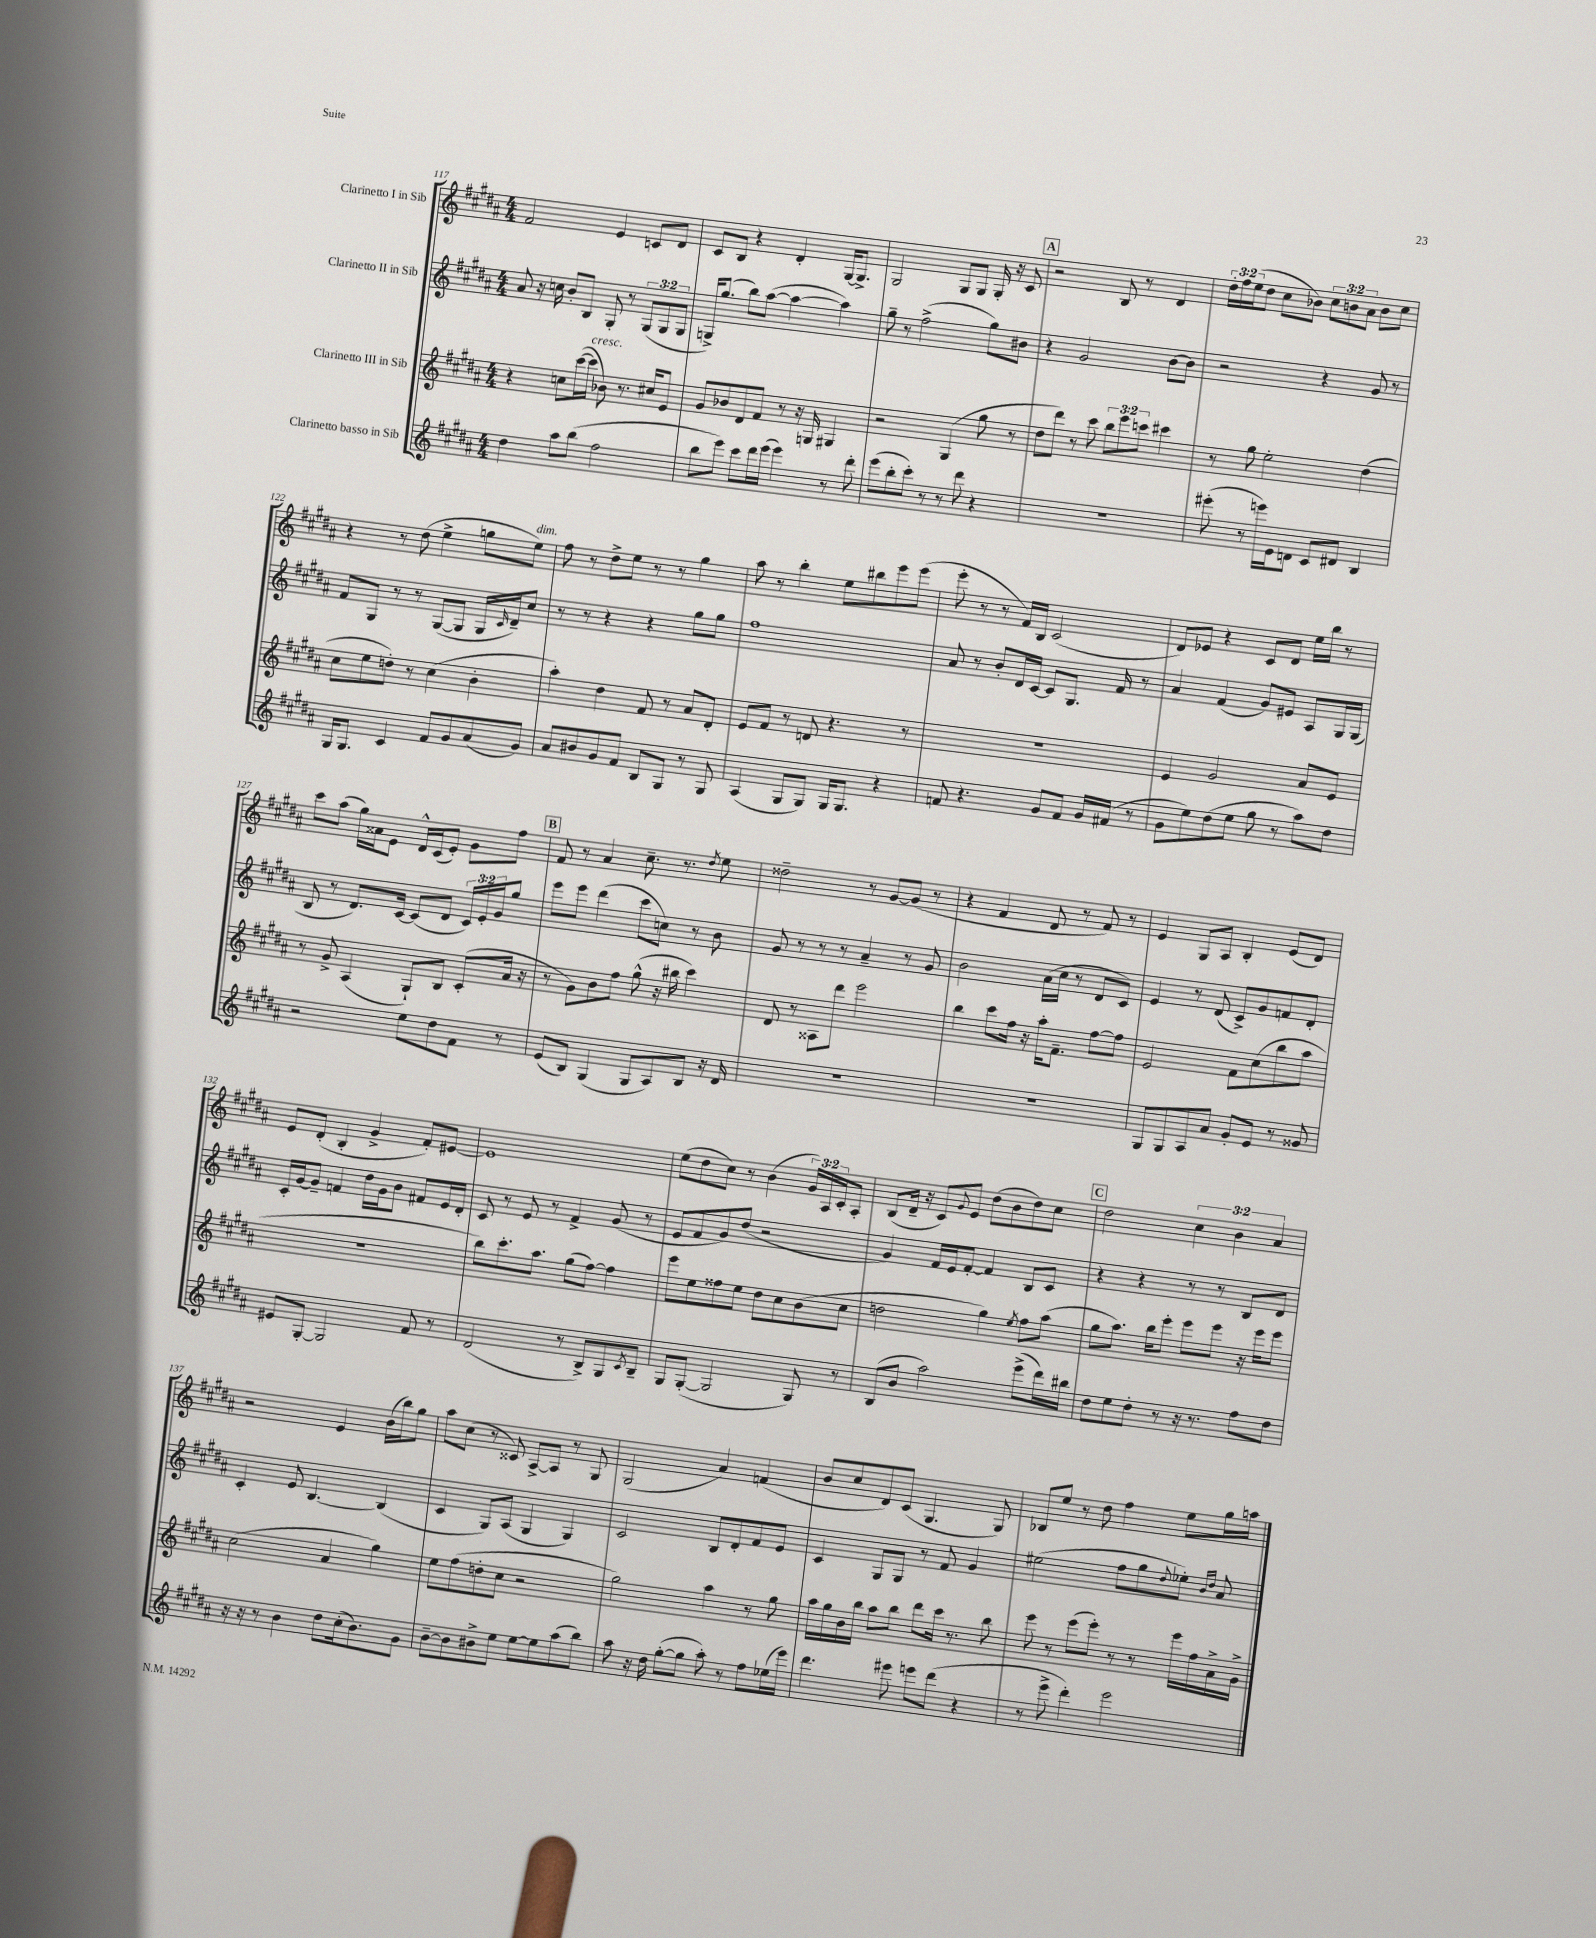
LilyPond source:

<<
\new StaffGroup <<
\new Staff = "s0" \with { instrumentName = "Clarinetto I in Sib" } {
    \clef treble \key b \major \numericTimeSignature \time 4/4 \override Staff.TupletNumber.text = #tuplet-number::calc-fraction-text
    fis'2 e'4 c'8 dis'8 |
    cis'8 b8 r4 dis'4-. gis16~ gis8.-> |
    gis2 gis8 gis8 gis16-. r16 cis'8 |
    \mark \markup { \box "A" } r2 b8 r8 dis'4 |
    \tuplet 3/2 { dis''16-. fis''16 e''16( } dis''8 cis''8 bes'8) \tuplet 3/2 { cis''8 b'8 ais'8 } b'8 cis''8 |
    r4 r8 dis''8( e''4-> g''8 e''8^\markup { \italic "dim." }) |
    fis''8 r8 dis''8-> e''8 r8 r8 gis''4 |
    ais''8 r8 b''4-. e''8 bis''8 e'''8 e'''8( |
    e'''8-. r8 r8 fis'16) b16 cis'2( |
    dis'8) ees'8 r4 cis'8 dis'8 e''16 b''16 r8 |
    cis'''8 ais''8( gis''16) aisis'16 e'8 dis'16-^ cis'16( e'8-.) gis'8 fis''8 |
    \mark \markup { \box "B" } fis'8 r8 ais'4 cis''8.-- r8. \acciaccatura { dis''8 } e''8 |
    disis''2-- r8 gis'8~ gis'8( r8 |
    r4 fis'4 dis'8 r8 fis'8) r8 |
    e'4 gis8 ais8 b4-. e'8( dis'8) |
    e'8 dis'8-.( b4-. gis'4-> fis'8-.) eis'8~ |
    eis'1 |
    e''8( dis''8 cis''8) r8 b'4( \tuplet 3/2 { gis'16) ais16 cis'16-. } ais8-. |
    b8( dis'16-- r16 cis'8) \appoggiatura { gis'8 } e'8 dis''8( b'8 dis''8) cis''8 |
    \mark \markup { \box "C" } dis''2 \tuplet 3/2 { cis''4 b'4 ais'4 } |
    r2 e'4 b'16( b''16) gis''8 |
    ais''8 cis''8( r8 cisis'8) ais8~-> ais8 r8 gis8 |
    gis2( ais'4) f'4( |
    b'8 cis''8 dis'8) cis'8( gis4. gis8) |
    bes8 e''8 r8 dis''8 fis''4 e''8 gis''16 a''16 \bar "|." |
}
\new Staff = "s1" \with { instrumentName = "Clarinetto II in Sib" } {
    \clef treble \key b \major \numericTimeSignature \time 4/4 \override Staff.TupletNumber.text = #tuplet-number::calc-fraction-text
    ais'8 r16 c''16 b'8-. b8 gis8-. r8 \tuplet 3/2 { gis8( gis8 gis8 } |
    g16->) gis''8.( b''8) ais''8~( ais''4~ ais''4) |
    gis''8-- r8 fis''2->( gis''8) bis'8 |
    \mark \markup { \box "A" } r4 gis'2 b'8~ b'8 |
    r2 r4 gis'8 r8 |
    fis'8 gis8 r8 r8 gis8~( gis8 gis16 \grace { cis'16 } dis'16--) cis''8 |
    r8 r8 r4 r4 gis''8 gis''8 |
    fis''1 |
    ais'8 r8 b'8-. dis'16 cis'16~ cis'8 gis8. fis'16 r8 |
    ais'4 fis'4( gis'8) eis'8 ais8 gis16 gis16( |
    b8 r8 dis'8.) cis'16~ cis'8( dis'8 \tuplet 3/2 { cis'16) e'16-. gis'16 } gis''8 |
    \mark \markup { \box "B" } e'''8 e'''8 dis'''4( cis'''8 c''8) r8 b'8 |
    gis'8 r8 r8 r8 ais'4-- r8 gis'8 |
    b'2 ais'16( cis''16 r8 dis'8 cis'8) |
    e'4 r8 dis'8( cis'8->) gis'8 f'8 dis'8-. |
    cis'16-. gis'16~ gis'8-- f'4 dis''16 gis'16 b'8 fis'8 e'16 dis'16-. |
    cis'8 r8 e'8 r8 fis'4-> gis'8( r8 |
    e'8 fis'8 gis'8) dis''8( r2 |
    gis'4) fis'16 e'16 fis'8~-. fis'4 b8 cis'8 |
    \mark \markup { \box "C" } r4 r4 r8 r8 b8 dis'8 |
    cis'4-. e'8 b4.~ b4( |
    cis'4 gis8) ais8( gis4 gis4) |
    cis'2 b8 dis'8-. fis'8 e'8 |
    cis'4 gis8 gis8 r8 fis'8 gis'4 |
    eis''2( fis''8 gis''8 \appoggiatura { dis''8 } ees''8-.) \grace { b'16 dis''16 } ais'8 \bar "|." |
}
\new Staff = "s2" \with { instrumentName = "Clarinetto III in Sib" } {
    \clef treble \key b \major \numericTimeSignature \time 4/4 \override Staff.TupletNumber.text = #tuplet-number::calc-fraction-text
    r4 c''8 cis'''16~( cis'''16^\markup { \italic "cresc." } bes'8) r8. cis''16 e'8 |
    gis'8 bes'8 dis'8 fis'8 r8 r16 g16 gis4 |
    r2 gis4( gis''8 r8 |
    \mark \markup { \box "A" } dis''8 dis'''8) r8 cis'''8 \tuplet 3/2 { b''8 e'''8 c'''8 } cis'''4 |
    r8 gis''8 e''2-. dis''4( |
    cis''8 e''8 d''8-.) r8 cis''4( b'4-. |
    ais''4-.) dis''4 fis'8 r8 ais'8 dis'8-. |
    e'8 fis'8 r8 d'8 r4. r8 |
    R1 |
    e'4 gis'2 ais'8 e'8 |
    r8 gis'8-> ais4( gis8-!) b8 cis'8-.( ais'16 r16 |
    \mark \markup { \box "B" } r8 gis'8) b'8 fis''8 gis''8-^( r16 bis''16 cis'''4) |
    dis'8 r8 aisis8 dis'''8 e'''2 |
    b''4 cis'''8 fis''16 r16 ais''16-. fis'8.-- fis''8~ fis''8 |
    e'2 fis'8 cis''8( b''8 ais''8 |
    R1 |
    b''8) cis'''8.-. ais''8. gis''8( fis''8~) fis''4 |
    e'''8 e''8 fisis''8 e''8 dis''8 cis''8 b'8( cis''8 |
    d''2 gis''4) \acciaccatura { e''8 } fis''8 ais''8( |
    \mark \markup { \box "C" } gis''8 ais''8.) b''16 e'''8-. e'''8 e'''8 r16 e'''16 e'''8 |
    cis''2( ais'4 gis''4) |
    e''8 fis''8( d''8-. cis''8 r2 |
    gis''2) ais''4 r8 gis''8 |
    ais''16 gis''16 b'16 b''16 ais''8 b''8 dis'''8 cis'''16 r8. b''8 |
    e'''8 r8 e'''8( e'''8-.) r8 r8 e'''16 fis''16 ais'16-> gis'16-> \bar "|." |
}
\new Staff = "s3" \with { instrumentName = "Clarinetto basso in Sib" } {
    \clef treble \key b \major \numericTimeSignature \time 4/4
    dis''4 ais''8 b''8( fis''2 |
    b''8 e'''8) cis'''8 dis'''16 e'''16( e'''4) r8 dis'''8-. |
    e'''8( b''8-. cis'''8-.) r8 r8 dis'''8 r4 |
    \mark \markup { \box "A" } R1 |
    eis'''8-.( r8 e'''16) e'16 d'8 cis'8 dis'8 b4 |
    gis16 gis8. cis'4 fis'8 gis'8 ais'8( gis'8) |
    ais'8 bis'8 gis'8 fis'8 b8 gis8 r8 gis8 |
    ais4( gis8 gis8) gis16 gis8. r4 |
    f'8 r4. gis'8 f'8 gis'16 fis'16( r8 |
    gis'8 e''8) dis''8( e''8 gis''8 r8 ais''8) dis''8 |
    r2 e''8 dis''8 fis'8 r8 |
    \mark \markup { \box "B" } e'8( b8) gis4( gis8 ais8) b8 r16 dis'16 |
    R1 |
    R1 |
    gis8 gis8 ais8 ais'8 gis'8-. e'8 r8 gisis'8 |
    eis'8 gis8~-. gis2 fis'8 r8 |
    dis'2( r8 b8->) gis8 \acciaccatura { cis'8 } b8-- |
    gis8 gis8~-.( gis2 gis8) r8 |
    b8( b'8 ais''2) e'''8->( dis'''16) bis''16 |
    \mark \markup { \box "C" } dis''8 e''8 dis''8-. r8 r16 r8. fis''8 dis''8 |
    r16 r16 r8 b'4 dis''8 cis''16-.( b'8.) gis'8 |
    b'8~-- b'8 bis'8-> e''8 e''8~ e''8 ais''8( b''8) |
    ais''8 r16 dis''16 gis''8~-.( gis''8 ais''8-.) r8 fis''8 ees''16( e'''16) |
    dis'''4. eis'''8 e'''8 dis'''8( r4 |
    r8 e'''8-> dis'''4-.) e'''2 \bar "|." |
}
>>
>>
\layout { \context { \Score currentBarNumber = #117 } }
